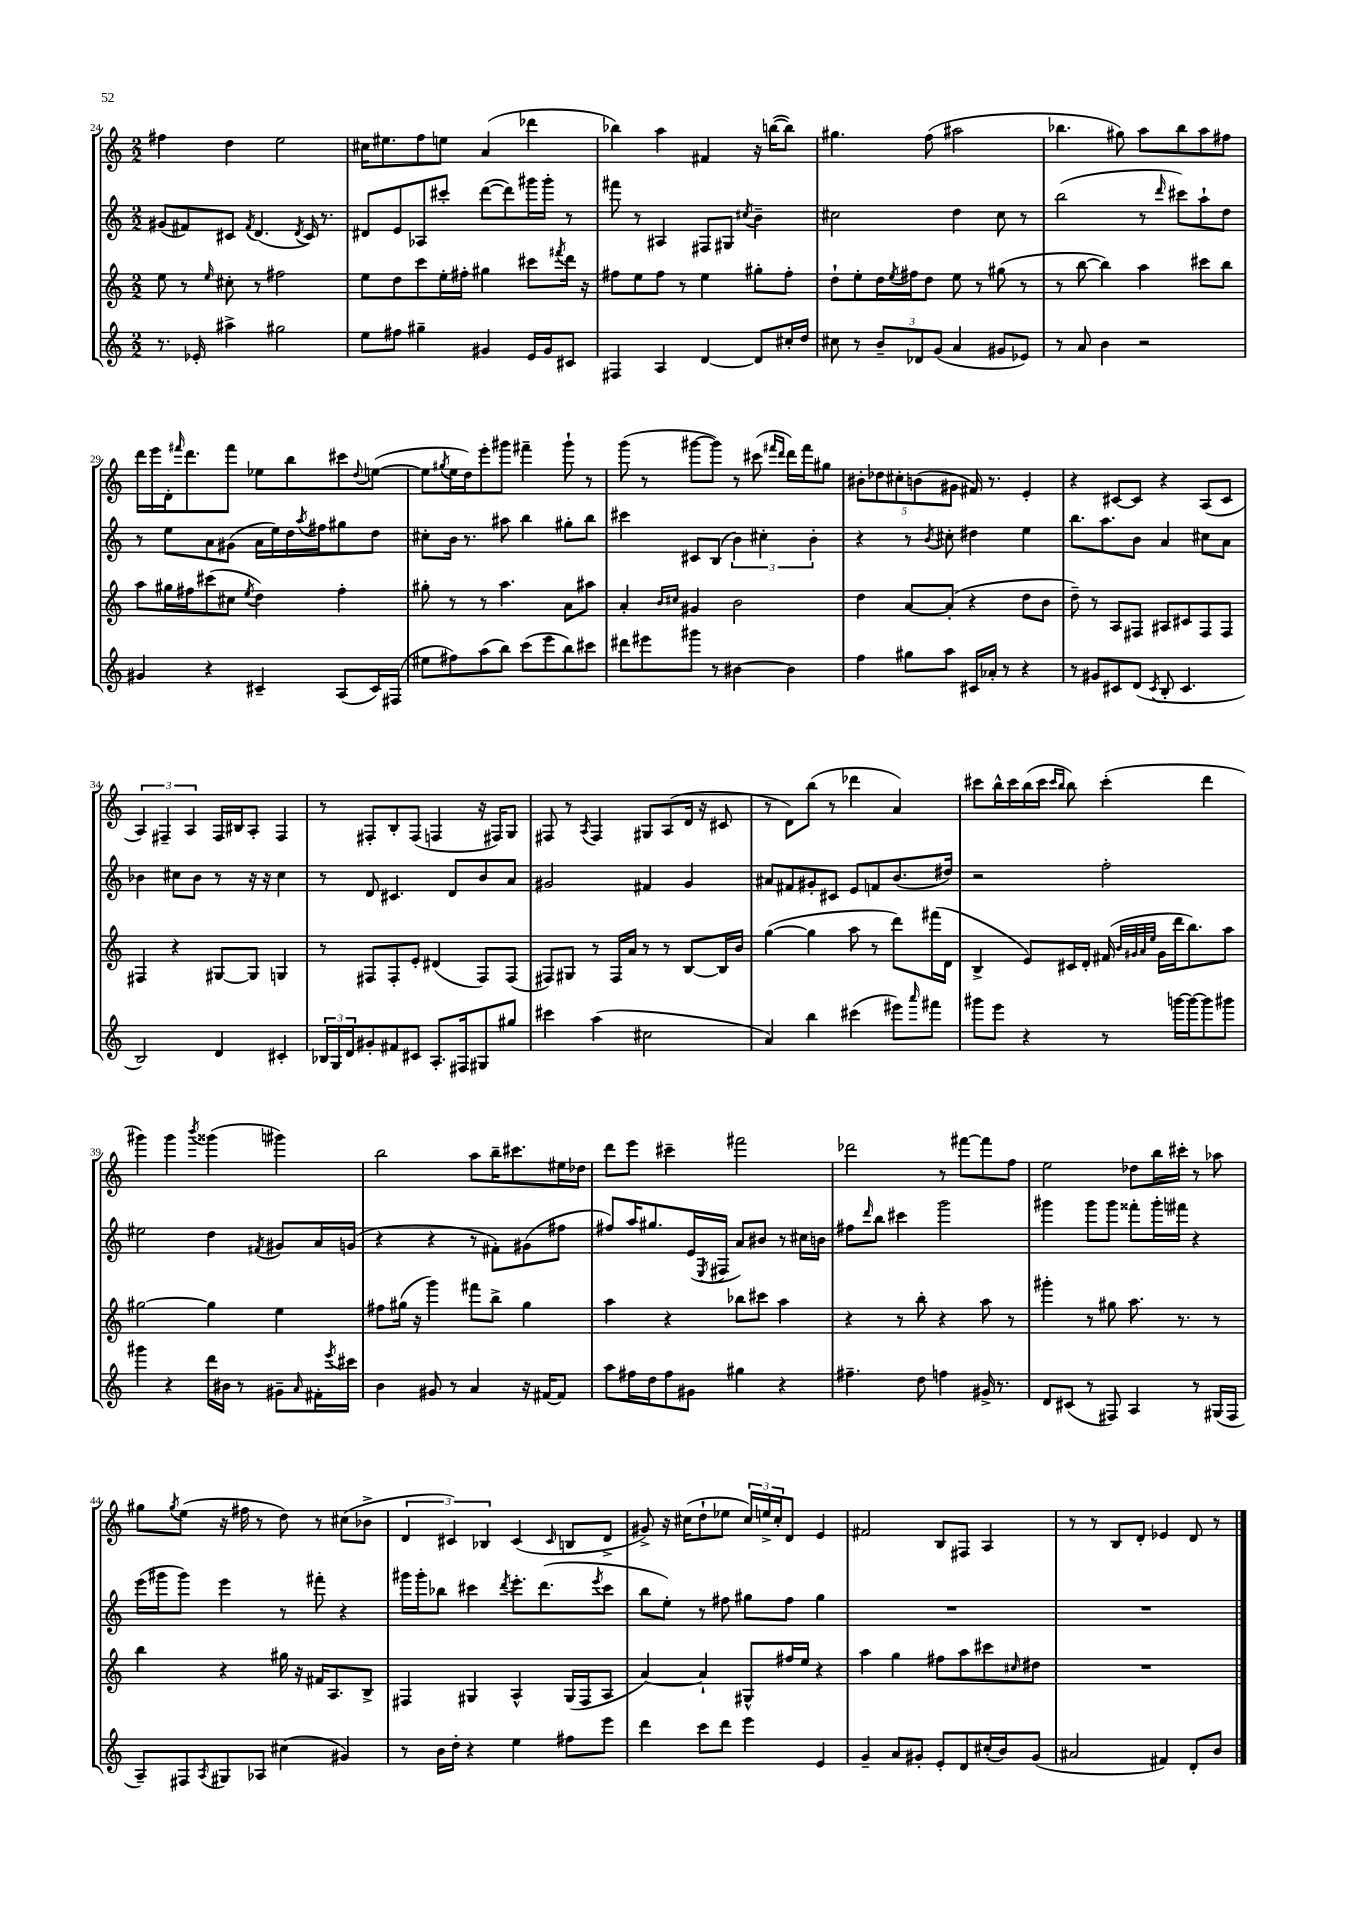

**kern	**kern	**kern	**kern
*part4	*part3	*part2	*part1
*staff4	*staff3	*staff2	*staff1
*clefG2	*clefG2	*clefG2	*clefG2
*k[]	*k[]	*k[]	*k[]
*M2/2	*M2/2	*M2/2	*M2/2
=24	=24	=24	=24
8.r	8ee\	(8g#X/L	4ff#X\
.	8r	8f#X/)	.
16e-X'/	.	.	.
.	16qqee/	.	.
4aa#X^\	8cc#X'\	8c#X/J	4dd\
.	.	8qf#/	.
.	8r	(4.d/	.
2gg#X\	2ff#X\	.	2ee\
.	.	8qd/	.
.	.	16c#/)	.
.	.	8.r	.
=25	=25	=25	=25
8ee\L	8ee\L	8d#X/L	16cc#X\KL
.	.	.	8.ee#X\
8ff#X\J	8dd\	8e/	.
4gg#X~\	8ccc\	8A-X/	8ff\
.	16ee'\L	8ccc#X'/J	8een\J
.	16ff#X'\JJ	.	.
4g#X/	4gg#X\	([8ddd\L	(4a/
.	.	8ddd\])	.
16e/LL	8ccc#X\L	16ggg#X\L	4ddd-X\
16g#/J	.	16ggg#'\JJ	.
.	8qfff#X/	.	.
8c#X/J	16ddd\Jk	8r	.
.	16r	.	.
=26	=26	=26	=26
4F#X/	8ff#X\L	8fff#X\	4bb-X\)
.	8ee\	8r	.
4A/	8ff#\J	4A#X/	4aa\
.	8r	.	.
[4d/	4ee\	8F#X/L	4f#X/
.	.	8G#X/J	.
.	.	8qcc#X/	.
8d/L]	8gg#X'\L	4b~\	16r
.	.	.	([16bbn\KL
16cc#X'/L	8ff#'\J	.	8bb\J])
16dd/JJ	.	.	.
=27	=27	=27	=27
8cc#X\	8dd`\L	2cc#X\	4.gg#X\
8r	8ee'\	.	.
12b~/L	16dd\L	.	.
.	8qee/	.	.
.	16ff#X\J	.	.
12d-X/	.	.	.
.	8dd\J	.	(8ff\
(12g/J	.	.	.
4a/	8ee\	4dd\	2aa#X\
.	8r	.	.
8g#X/L	(8gg#X\	8cc#\	.
8e-X/J)	8r	8r	.
=28	=28	=28	=28
8r	8r	(2bb\	4.bb-X\
8a/	[8bb\	.	.
4b\	4bb\])	.	.
.	.	.	8gg#X\)
2r	4aa\	8r	8aa\L
.	.	16qqddd/	.
.	.	8ccc#X\L)	8bb-\
.	8ccc#X\L	8aa`\	8aa\
.	8bb\J	8dd\J	8ff#X\J
!!LO:LB:g=z
=29	=29	=29	=29
4g#X/	8aa\L	8r	16ddd\LL
.	.	.	16eee\
.	16gg#X\L	8ee\L	16d'\J
.	.	.	16qqfff#X/
.	16ff#X\J	.	8.ddd\
4r	(8ccc#X\	8a\	.
.	8cc#X\J	(8g#X\J	8fff#\J
.	8qee/	.	.
4c#X~/	4dd\)	16a\LL	8ee-X\L
.	.	16ee\)	.
.	.	16dd\	8bb\
.	.	8qaa/	.
.	.	16ff#X\J	.
(8A/L	4ff#'\	8gg#X\	8ccc#X\
.	.	.	8qqdd/
16c#/L)	.	8dd\J	([8een\J
(16F#X/JJ	.	.	.
=30	=30	=30	=30
8ee#X\L	8gg#X'\	8cc#X'\L	8ee\L]
.	.	.	8qgg#X/
8ff#X\)	8r	16b\Jk	16ee\L
.	.	8.r	16dd\J)
(8aa\	8r	.	8eee'\
8bb\J)	4.aa\	8aa#X\	8ggg#X\J
(8ccc\L	.	4bb\	4fff#X~\
8eee\	.	.	.
8bb\)	8a\L	8gg#X'\L	8ggg#`\
8ccc#X\J	8aa#X\J	8bb\J	8r
=31	=31	=31	=31
8ddd#X\L	4a'/	4ccc#X\	(8ggg\
8eee#X\	.	.	8r
.	16qqb/LL	.	.
.	16qqcc#X/JJ	.	.
8ggg#X\J	4g#X/	8c#X/L	[8ggg#X\L
8r	.	(8B/J	8ggg#\J])
[4b#X\	2b\	6b\)	8r
.	.	.	(8ccc#X\
.	.	6cc#X'\	.
.	.	.	16qqfff#X/LL
.	.	.	16qqddd/JJ
4b#\]	.	.	16ddd\LL)
.	.	.	16fff#\J
.	.	6b'\	.
.	.	.	8gg#X\J
=32	=32	=32	=32
4ff\	4dd\	4r	10b#X'\L
.	.	.	10dd-X\
.	.	.	10cc#X'\
8gg#X\L	[8a/L	8r	.
.	.	.	(10bn\
.	.	8qb/	.
8aa\J	(8a'/J]	8cc#X'\	.
.	.	.	10g#X\J
16c#X/LL	4r	4dd#X\	16f#X/)
16a-X'/JJ	.	.	8.r
8r	.	.	.
4r	8dd\L	4ee\	4e'/
.	8b\J	.	.
=33	=33	=33	=33
8r	8dd~\)	8.bb\L	4r
8g#X/L	8r	.	.
.	.	8.aa\	.
8c#X/	8A/L	.	[8c#X/L
(8d/J	8F#X/J	8b\J	8c#/J]
8qc#/	.	.	.
8B'/	8A#X/L	4a/	4r
4.c#/	8c#X/	.	.
.	8F#/	8cc#X\L	(8A/L
.	8F#/J	8a\J	8c#/J
!!LO:LB:g=z
=34	=34	=34	=34
2B/)	4F#X/	4b-X\	6A/)
.	.	.	6F#X~/
.	4r	8cc#X\L	.
.	.	.	6A/
.	.	8b-\J	.
4d/	[8G#X/L	8r	16F#/LL
.	.	.	16B#X/J
.	8G#/J]	16r	8A'/J
.	.	16r	.
4c#X'/	4Gn/	4cc#\	4F#/
=35	=35	=35	=35
24B-X/LL	8r	8r	8r
24G/	.	.	.
24d/J	.	.	.
8g#X'/	8F#X/L	8d/	8F#X'/L
8f#X/	8F#'/	4.c#X/	8B'/
8c#X/J	8e'/J	.	(8F#/J
8.A'/L	(4d#X/	.	4Fn/
.	.	8d/L	.
16F#X/k	.	.	.
8G#X/	8F#/L)	8b/	16r
.	.	.	16F#X/KL)
8gg#X/J	(8F#/J	8a/J	8G/J
=36	=36	=36	=36
4ccc#X\	8F#X/L)	2g#X/	8F#X/
.	8G#X/J	.	8r
.	.	.	8qA/
(4aa\	8r	.	4F#/
.	16F#/LL	.	.
.	16a/JJ	.	.
2cc#X\	8r	4f#X/	8G#X/L
.	8r	.	(8A/
.	[8B/L	4g#/	16d/Jk
.	.	.	16r
.	16B/L]	.	8c#X/
.	16b/JJ	.	.
=37	=37	=37	=37
4a/)	([4gg\	8a#X/L	8r
.	.	8f#X/	8d\L)
4bb\	4gg\]	8g#X'/	(8bb\J
.	.	8c#X/J	8r
(4ccc#X\	8aa\	8e/L	4ddd-X\
.	8r	8fn/	.
8eee#X\L)	8ddd\L)	(8.b/	4a/)
16qqaaa/	.	.	.
8fff#X\J	(16fff#X\L	.	.
.	16d\JJ	16dd#X/Jk)	.
=38	=38	=38	=38
8ggg#X\L	4B^/	2r	8ccc#X\L
8eee\J	.	.	16bb^^\L
.	.	.	16ccc#\
4r	8e/L)	.	(16bb\
.	.	.	16ccc#\JJ
.	.	.	16qqccc#/LL
.	.	.	16qqbb/JJ
.	16c#X/L	.	8bb\)
.	16d'/JJ	.	.
8r	(16f#X/	2ff'\	(4ccc#'\
.	32qqb/LLL	.	.
.	32qqg#X/	.	.
.	32qqa/	.	.
.	32qqee/JJJ	.	.
.	16g#\LL	.	.
[16gggn\LL	16ddd\J	.	.
16ggg\J_	8.bb\)	.	.
8ggg\]	.	.	4ddd\
8ggg#X\J	8aa\J	.	.
!!LO:LB:g=z
=39	=39	=39	=39
4ggg#X\	[2gg#X\	2ee#X\	4ggg#X\)
4r	.	.	4ggg#\
.	.	.	8qbbb/
16ddd\LL	4gg#\]	4dd\	(4ggg##X\
16b#X\JJ	.	.	.
8r	.	.	.
.	.	8qf#X/	.
8g#X~\L	4ee\	8g#X/L	4ggg#X\)
16qqa/	.	.	.
16f#X'\L	.	16a/L	.
8qeee/	.	.	.
16ccc#X\JJ	.	(16gn/JJ	.
=40	=40	=40	=40
4b\	8ff#X\L	4r	2bb\
.	(16gg#X\Jk	.	.
.	16r	.	.
8g#X/	4ggg\)	4r	.
8r	.	.	.
4a/	8fff#X\L	8r	8aa\L
.	8bb^\J	8f#X'\L)	16bb~\K
.	.	.	8.ccc#X\
16r	4gg#\	(8g#X\	.
[16f#X/KL	.	.	.
8f#/J]	.	8ff#X\J	16ee#X\L
.	.	.	16dd-X\JJ
=41	=41	=41	=41
8aa\L	4aa\	8ff#X/L)	8ddd\L
16ff#X\L	.	16aa/K	8eee\J
16dd\J	.	8.gg#X/	.
8ff#\	4r	.	4ccc#X~\
8g#X\J	.	(16e/L	.
.	.	8qE/	.
.	.	16F#X/JJ	.
4gg#X\	8bb-X\L	8a/L)	2fff#X\
.	8ccc#X\J	8b#X/J	.
4r	4aa\	8r	.
.	.	16cc#X\LL	.
.	.	16bn\JJ	.
=42	=42	=42	=42
4.ff#X~\	4r	8ff#X\L	2ddd-X\
.	.	16qqddd/	.
.	.	8bb\J	.
.	8r	4ccc#X\	.
8dd\	8bb'\	.	.
4ffn\	4r	2ggg\	8r
.	.	.	[8fff#X\L
16g#X^/	8aa\	.	8fff#\]
8.r	.	.	.
.	8r	.	8ff\J
=43	=43	=43	=43
8d/L	4ggg#X'\	4ggg#X\	2ee\
(8c#X/J	.	.	.
8r	8r	8ggg#\L	.
8F#X/)	8gg#X\	8ggg#\J	.
4A/	8.aa\	8fff##X'\L	8dd-X\L
.	.	16ggg#'\L	16bb\L
.	8.r	16fff#X\JJ	16ccc#X'\JJ
8r	.	4r	8r
(16G#X/LL	8r	.	8aa-X\
16F#/JJ	.	.	.
!!LO:LB:g=z
=44	=44	=44	=44
8A~/L)	4bb\	(16eee\LL	8gg#X\L
.	.	16ggg#X\J	.
.	.	.	8qgg#/
8F#X/	.	8ggg#\J)	(8ee\J
8qA/	.	.	.
8G#X/	4r	4eee\	16r
.	.	.	16ff#X\
8A-X/J	.	.	8r
(4cc#X\	16gg#X\	8r	8dd\)
.	16r	.	.
.	16f#X/KL	8fff#X'\	8r
.	8.A/	.	.
4g#X/)	.	4r	(8cc#X\L
.	8B^/J	.	8b-X^\J
=45	=45	=45	=45
8r	4F#X/	16ggg#X\LL	6d/
.	.	16ggg#'\J	.
16b\LL	.	8bb-X\J	.
.	.	.	6c#X/)
16dd'\JJ	.	.	.
4r	4G#X/	4ccc#X\	.
.	.	.	6B-X/
.	.	8qddd/	.
4ee\	4A^^/	8.eee'\L	(4c#/
.	.	(8.ddd\	.
.	.	.	16qqc#/
8ff#X\L	(16G#/LL	.	8Bn/L
.	16F#/J	.	.
.	.	8qeee/	.
8eee\J	8A/J	8ccc#\J	8d^/J
=46	=46	=46	=46
4ddd\	[4a/)	8bb\L	8g#X^/)
.	.	8ee'\J)	16r
.	.	.	(16cc#X\KL
8ccc\L	4a`/]	8r	8dd`\
8ddd\J	.	8ff#X\	8ee-X\J
4eee\	8G#X^^/L	8gg#X\L	24cc#/LL)
.	.	.	24een^/
.	.	.	24cc#'/J
.	16ff#X/L	8ff#\J	8d/J
.	16ee/JJ	.	.
4e/	4r	4gg#\	4e/
=47	=47	=47	=47
4g~/	4aa\	1r	2f#X/
8a/L	4gg\	.	.
8g#X'/J	.	.	.
8e'/L	8ff#X\L	.	8B/L
8d/	8aa\	.	8F#X/J
(16cc#X'/L	8ccc#X\	.	4A/
16b/J)	.	.	.
.	16qqcc#X/	.	.
(8g#/J	8dd#X\J	.	.
=48	=48	=48	=48
2a#X/	1r	1r	8r
.	.	.	8r
.	.	.	8B/L
.	.	.	8d'/J
4f#X/)	.	.	4e-X/
8d'/L	.	.	8d/
8b/J	.	.	8r
==	==	==	==
*-	*-	*-	*-
